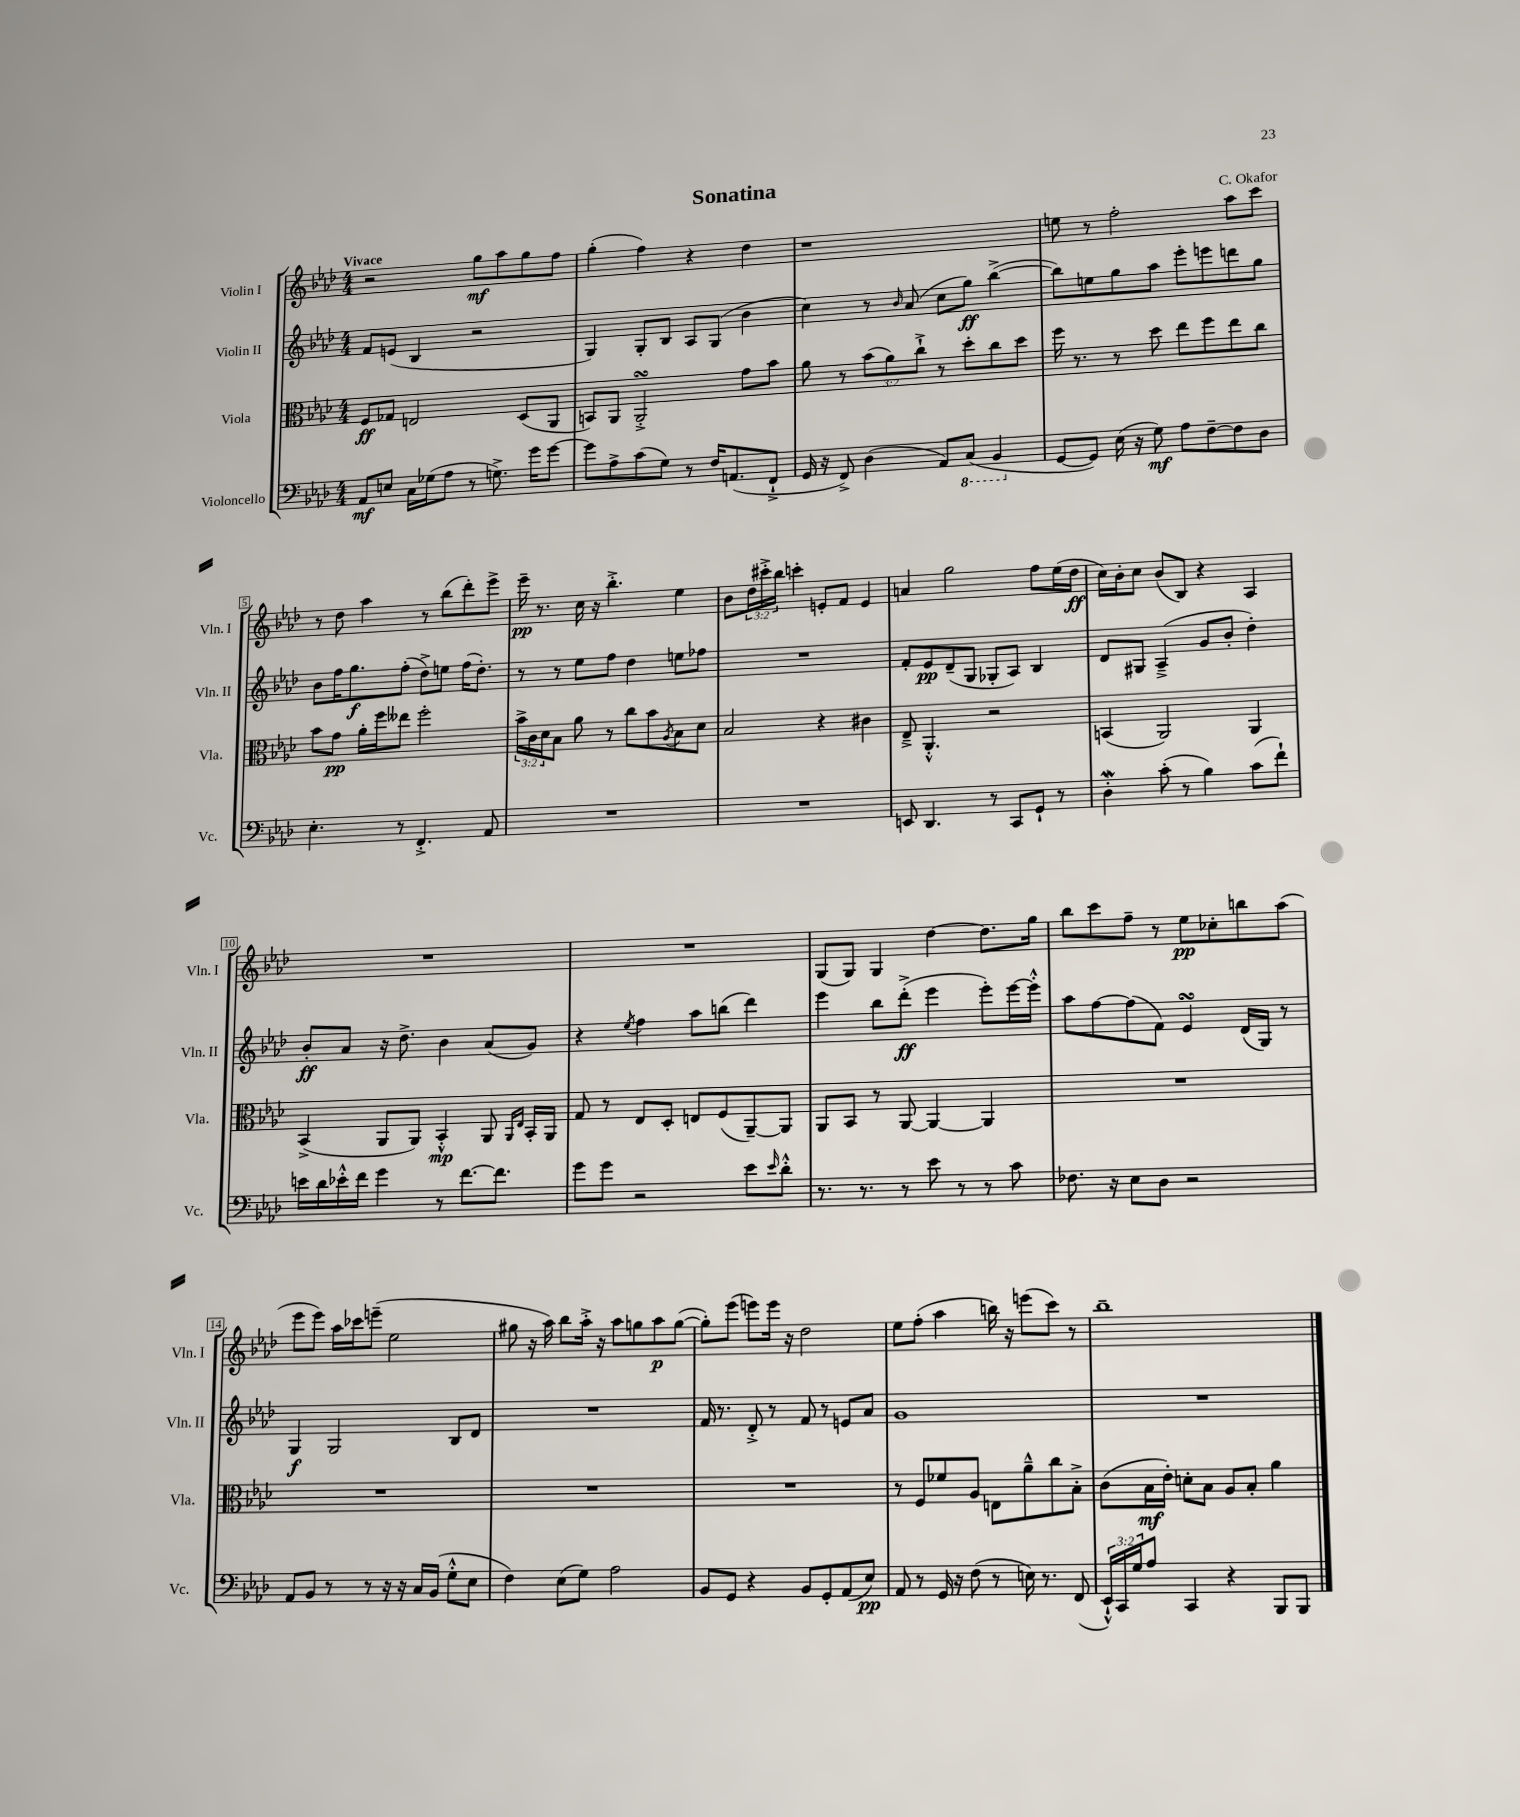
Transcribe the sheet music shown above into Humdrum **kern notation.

**kern	**kern	**kern	**kern
*staff4	*staff3	*staff2	*staff1
*clefF4	*clefC3	*clefG2	*clefG2
*k[b-e-a-d-]	*k[b-e-a-d-]	*k[b-e-a-d-]	*k[b-e-a-d-]
*M4/4	*M4/4	*M4/4	*M4/4
8AA-/L	8F/L	8f/L	2r
8E/J	8G-/J	(8e/J	.
16C\LL	2E/	4B-/	.
(16G-\J	.	.	.
8A-\J	.	.	.
8r	.	2r	8gg\L
8.G^\)	.	.	8aa-\
.	(8D-/L	.	8gg\
16g\LK	.	.	.
[8g\J	8AA-/J	.	8ff\J
=	=	=	=
8g\]L	8BB/L)	4G/)	(4gg'\
8A-^\	8AA-/J	.	.
(8c\	2AA-'^/	8G'/L	4ff\)
8G\J)	.	8B-/J	.
8r	.	8A-/L	4r
16F/LK	.	(8G/J	.
(8.AA/	.	.	.
.	8g\L	4b-\	4dd-\
8FF`^/J	8b-\J	.	.
=	=	=	=
16GG/	8a-\	4cc\)	1r
16r	.	.	.
8FF^/)	8r	.	.
(4D-\	(12b-\L	8r	.
.	12a-\)	.	.
.	.	16qqb-/	.
.	.	(8a-/	.
.	12cc`^\J	.	.
8AA-/L)	8r	8cc\L	.
(8CC/J	8dd-'\L	8gg\J)	.
4BBB-/	8cc\	([4bb-^\	.
.	8dd-\J	.	.
=	=	=	=
[8GG/L	16ff\	8bb-\]L)	8ee\
.	8.r	.	.
8GG/]J)	.	8ee\	8r
(16E-\	8r	8gg\	2ff'\
16r	.	.	.
8G\)	8dd-\	8aa-\J	.
8A-\L	8ee-\L	8eee-'\L	.
[8F~\	8ff\	8eee\	.
8F\]	8ee-\	8ddd\	8aa-\L
8D-\J	8cc\J	8gg\J	8ccc\J
=	=	=	=
4.E-'\	8b-\L	8b-\L	8r
.	8g\J	16ff\K	8dd-\
.	.	8.gg\	.
.	16a-'\LL	.	4aa-\
.	16ff\J	.	.
8r	8ee--\J	(8ff'\J	.
4.FF'^/	2ff'\	8dd-^\L)	8r
.	.	8ee\J	(8bb-\L
.	.	(16ff\LK	8ddd-'\)
.	.	8.dd-'\J)	.
8AA-/	.	.	8eee-^\J
=	=	=	=
1r	24b-^\LL	8r	16eee-~\
.	24c\	.	.
.	.	.	8.r
.	24d-\J	.	.
.	8B-\J	8r	.
.	8a-\	8ee-\L	16cc\
.	.	.	16r
.	8r	8ff\J	4.bb-'^\
.	8cc\L	4dd-\	.
.	8b-\	.	.
.	8qA-/	.	.
.	8B-\	8ee\L	4ee-\
.	8d-\J	8ff-\J	.
=	=	=	=
1r	2B-/	1r	8b-\L
.	.	.	24dd-\L
.	.	.	24ccc#'^\
.	.	.	24bb-\JJ
.	.	.	4ccc'\
.	4r	.	8e'/L
.	.	.	8f/J
.	4c#\	.	4e/
=	=	=	=
8EE/	8E-~^/	8f'/L	4a/
4.DD-/	4.AA-'^^/	8e-/	.
.	.	(8d-~/	2gg\
.	.	8G/J	.
8r	2r	8G-'/L	.
8CC/L	.	8A-/J)	.
8GG`/J	.	4B-/	8ff\L
8r	.	.	(16ee-\L
.	.	.	16dd-\JJ
=	=	=	=
4D-'\	(4BB/	8d-/L	16cc\LL)
.	.	.	16b-'\J
.	.	8G#/J	8cc\J
(8c'\	2AA-/)	(4A-~^/	(8b-/L
8r	.	.	8B-/J)
4B-\)	.	8g/L	4r
.	.	8b-'/J	.
(8c\L	4AA-/	4dd-'\)	4A-/
8f`\J)	.	.	.
=	=	=	=
16e\LL	(4BB-^/	8b-'/L	1r
16d-\	.	.	.
16e-'^^\	.	8a-/J	.
16f\JJ	.	.	.
4g\	8AA-/L	16r	.
.	.	8.dd-^\	.
.	8AA-/J)	.	.
8r	4BB-'^^/	4b-\	.
[8.f\L	.	.	.
.	8AA-/	(8a-/L	.
8.f\]J	.	.	.
.	16qqAA-/LL	.	.
.	16qqE-/JJ	.	.
.	16BB-'/LL	8g/J)	.
.	16AA-/JJ	.	.
=	=	=	=
8g\L	8G/	4r	1r
8g\J	8r	.	.
.	.	8qee-/	.
2r	8E-/L	4ff\	.
.	8D-'/J	.	.
.	8E/L	8aa-\L	.
.	(8F/	(8bb\J	.
8e-\L	[8AA-~/)	4ddd-\)	.
16qqe-/	.	.	.
8d-'^^\J	8AA-/]J	.	.
=	=	=	=
8.r	8AA-/L	4eee-\	(8G/L
.	8BB-/J	.	8G/J)
8.r	.	.	.
.	8r	8bb-\L	4G/
8r	[8AA-/	(8ddd-'^\J	.
8e-\	4AA-/_	4eee-\	[4dd-\
8r	.	.	.
8r	4AA-/]	8eee-'\L)	8.dd-\]L
8c\	.	[16eee-\L	.
.	.	16eee-'^^\]JJ	16gg\Jk
=	=	=	=
8.F-\	1r	8aa-\L	8bb-\L
.	.	[8ff\	8ccc\
16r	.	.	.
8E-\L	.	(8ff\]	8ff~\J
8D-\J	.	8f\J)	8r
2r	.	4e-/	8ee-\L
.	.	.	8cc-'\
.	.	(16d-/LL	8bb\
.	.	16G/JJ)	.
.	.	8r	(8aa-\J
=	=	=	=
8AA-/L	1r	4G/	8eee-\L
8BB-/J	.	.	8eee-\J)
8r	.	2G/	16aa-\LL
.	.	.	16ccc-\J
8r	.	.	(8eee~\J
16r	.	.	2ee-\
16r	.	.	.
16C/LL	.	.	.
(16BB-/JJ	.	.	.
8G'^^\L	.	8B-/L	.
8E-\J	.	8d-/J	.
=	=	=	=
4F\)	1r	1r	8gg#\
.	.	.	16r
.	.	.	16aa-\)
(8E-\L	.	.	8bb-\L
8G\J)	.	.	16aa-'^\Jk
.	.	.	16r
2A-\	.	.	8aa-\L
.	.	.	8gg\
.	.	.	8aa-\
.	.	.	([8gg\J
=	=	=	=
8BB-/L	1r	16f/	8gg'\]L)
.	.	8.r	.
8GG/J	.	.	(8eee-\J
4r	.	8d-'^/	8eee\L)
.	.	8r	16eee\Jk
.	.	.	16r
8BB-/L	.	8f/	2dd-\
8GG'/	.	8r	.
(8AA-/	.	8e/L	.
8E-/J)	.	8a-/J	.
=	=	=	=
8AA-/	8r	1g	8ee-\L
8r	8F/L	.	(8ff'\J
16GG/	8f-/	.	4aa-\
16r	.	.	.
(8F\	8A-/J	.	.
8r	8E\L	.	16bb\)
.	.	.	16r
16E\)	8a-~^^\	.	(8eee\L
8.r	.	.	.
.	8cc\	.	8ccc\J)
(8FF/	8B-'^\J	.	8r
=	=	=	=
24EE-`^^/LL)	(8c\L	1r	1bb-~
24CC/	.	.	.
24G/J	.	.	.
8A-/J	16B-\L	.	.
.	16e-'\JJ)	.	.
4CC/	8d'\L	.	.
.	8B-\J	.	.
4r	8A-/L	.	.
.	8B-'/J	.	.
8BBB-/L	4a-\	.	.
8BBB-/J	.	.	.
==	==	==	==
*-	*-	*-	*-
